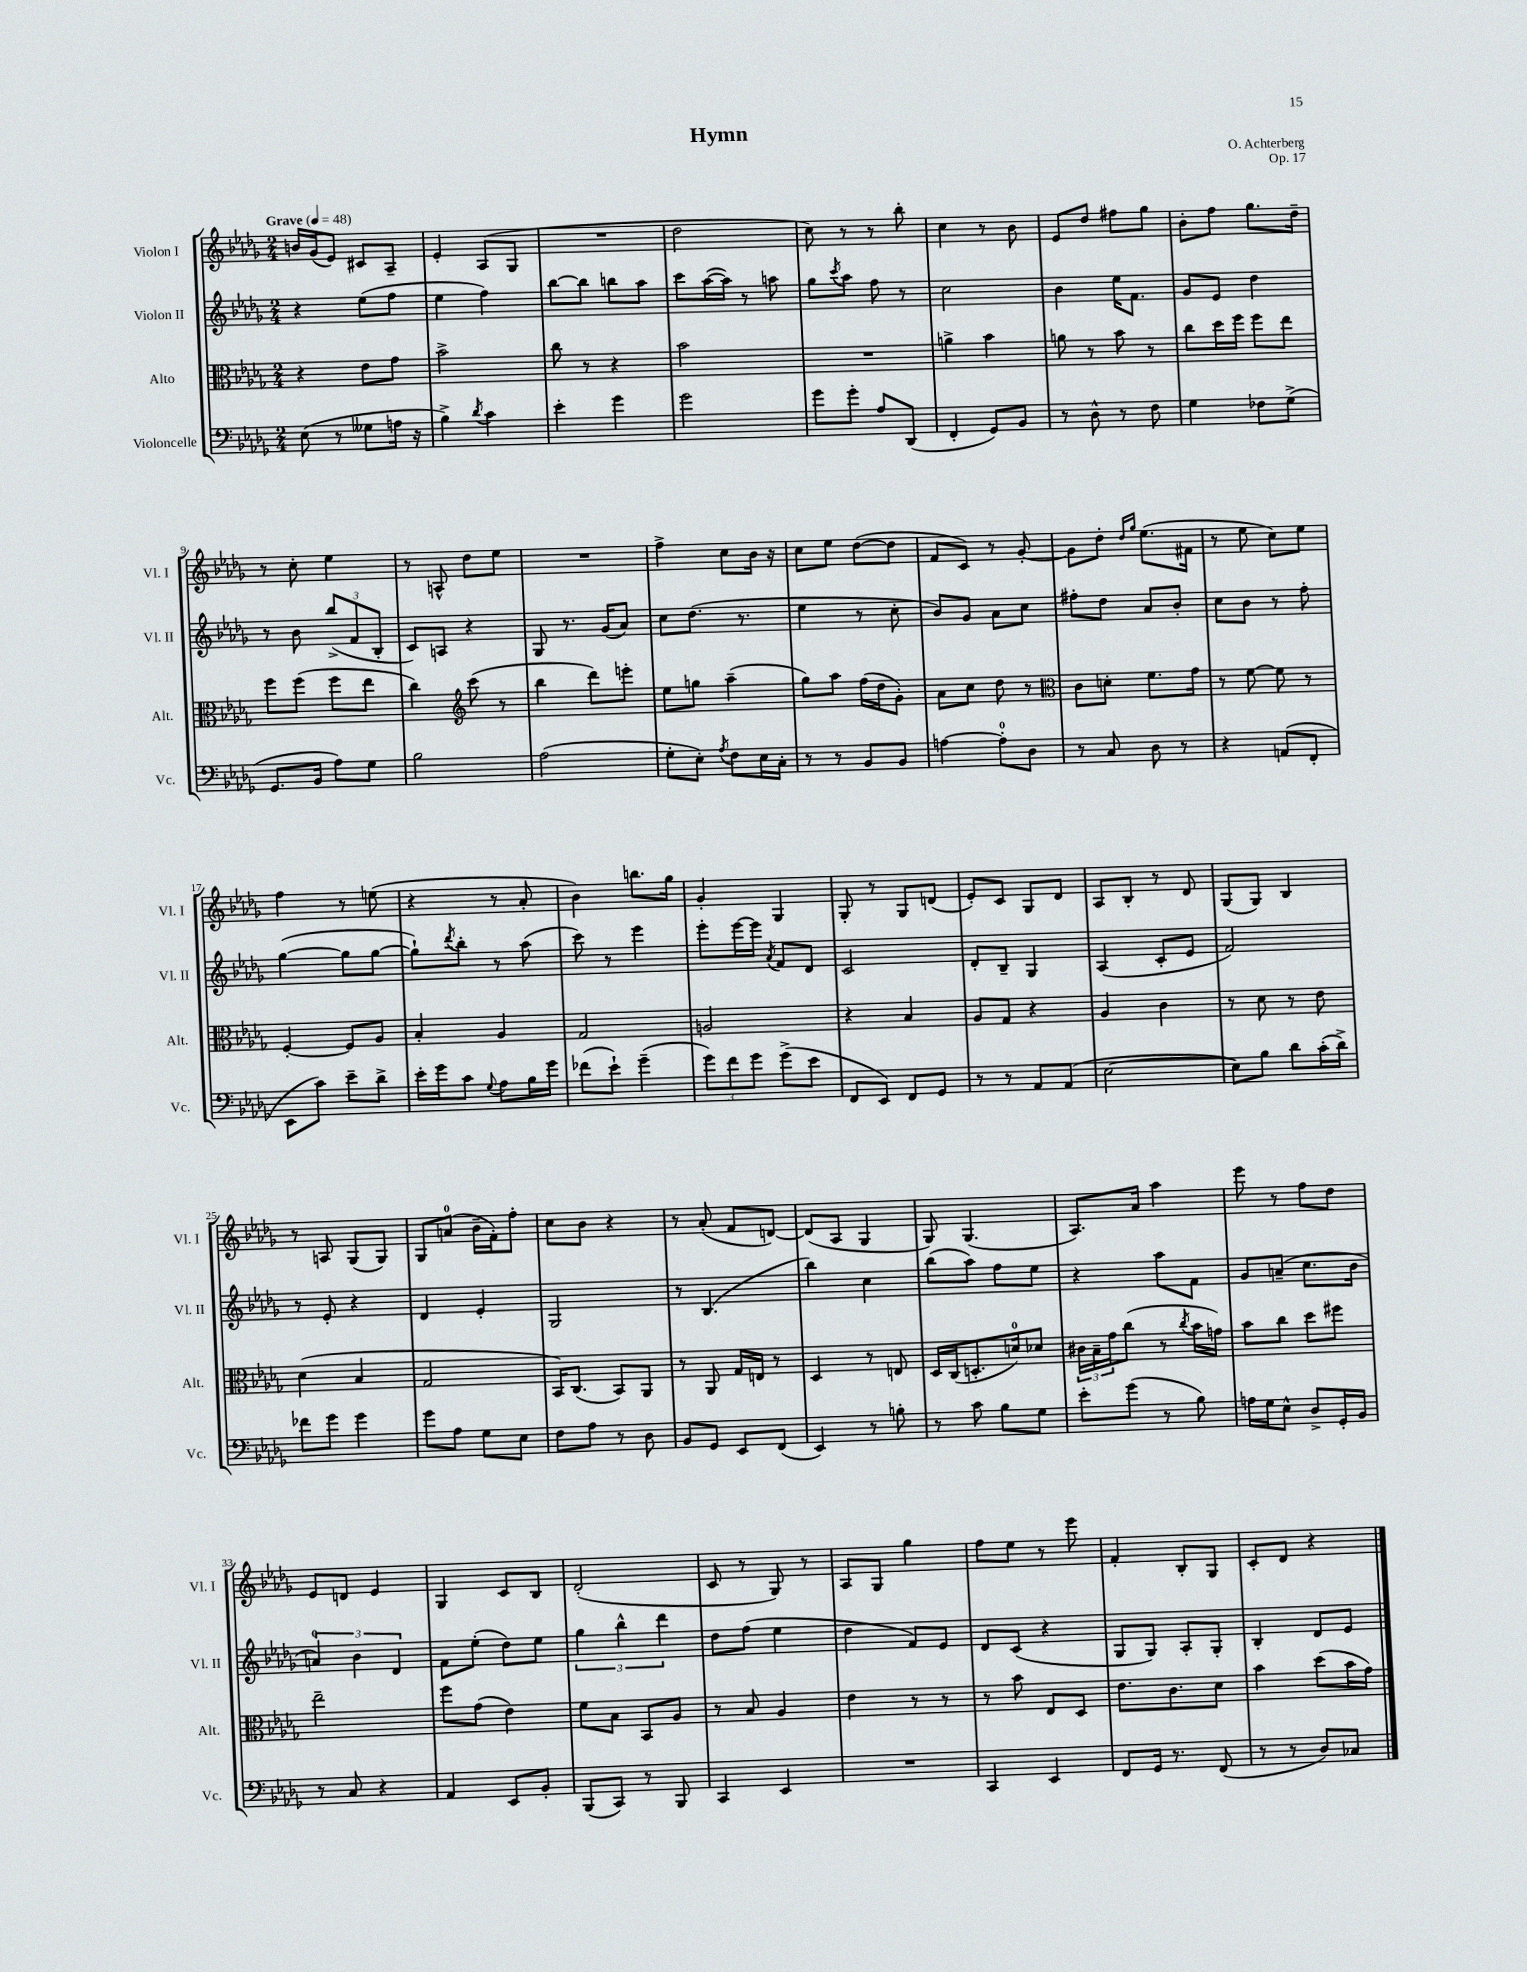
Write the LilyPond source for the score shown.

\header { title = "Hymn" composer = "O. Achterberg" opus = "Op. 17" }
<<
\new StaffGroup <<
\new Staff = "s0" \with { instrumentName = "Violon I" shortInstrumentName = "Vl. I" } {
    \clef treble \key des \major \numericTimeSignature \time 2/4 \tempo "Grave" 4 = 48
    b'16 ges'16( ees'8) cis'8 aes8-- |
    ees'4-. aes8( ges8 |
    R2 |
    des''2 |
    c''8) r8 r8 bes''8-. |
    c''4 r8 bes'8 |
    ees'8 des''8 fis''8 ges''8 |
    bes'8-. f''8 ges''8. des''16-- |
    r8 c''8-. ees''4 |
    r8 a8-^ des''8 ees''8 |
    R2 |
    f''4-> c''8 bes'16 r16 |
    c''8 ees''8 des''8~( des''8 |
    f'8 c'8) r8 ges'8~-. |
    ges'8 des''8-. \grace { des''16 ges''16 } ees''8.( fis'16 |
    r8 ees''8 c''8) ees''8 |
    f''4 r8 e''8( |
    r4 r8 aes'8-. |
    bes'4) b''8. ges''16 |
    ges'4-. ges4 |
    ges8-. r8 ges8 d'8( |
    ees'8-.) c'8 ges8 des'8 |
    aes8 bes8-. r8 des'8 |
    ges8( ges8) bes4 |
    r8 a8 ges8( ges8) |
    ges8 a'8-0( bes'16-- f'16-.) f''8-. |
    c''8 bes'8 r4 |
    r8 aes'8-.( f'8 d'8~) |
    d'8( aes8 ges4 |
    ges8) ges4.( |
    aes8.) aes'16 aes''4 |
    ees'''8 r8 f''8 des''8 |
    ees'8 d'8 ees'4 |
    ges4 c'8 bes8 |
    des'2-.( |
    c'8 r8 ges8) r8 |
    aes8 ges8 ges''4 |
    f''8 ees''8 r8 ees'''8 |
    f'4-. bes8-. ges8 |
    c'8-. des'8 r4 \bar "|." |
}
\new Staff = "s1" \with { instrumentName = "Violon II" shortInstrumentName = "Vl. II" } {
    \clef treble \key des \major \numericTimeSignature \time 2/4
    r4 ees''8( f''8 |
    ees''4 f''4) |
    bes''8~ bes''8 b''8 aes''8 |
    c'''8 aes''16~( aes''16) r8 a''8 |
    ges''8 \acciaccatura { c'''8 } aes''8 f''8 r8 |
    c''2 |
    bes'4 ees''16 f'8. |
    ges'8 ees'8 des''4 |
    r8 bes'8 \tuplet 3/2 { bes''8->( f'8 bes8-. } |
    c'8) a8 r4 |
    ges8 r8. ges'16( aes'8) |
    c''8 des''8.( r8. |
    ees''4 r8 c''8-. |
    bes'8) ges'8 aes'8 c''8 |
    fis''8-. des''8 aes'8 bes'8-. |
    c''8 bes'8 r8 f''8-. |
    ges''4~( ges''8 ges''8~ |
    ges''8-!) \acciaccatura { des'''8 } bes''8-. r8 aes''8( |
    c'''8) r8 ees'''4 |
    ees'''8-. ees'''16~ ees'''16 \acciaccatura { aes'8 } f'8 des'8 |
    c'2 |
    des'8-. bes8-- ges4 |
    aes4( c'8-. ees'8 |
    f'2) |
    r8 ees'8-. r4 |
    des'4 ees'4-. |
    ges2 |
    r8 bes4.( |
    bes''4) c''4 |
    bes''8( aes''8) f''8 ees''8 |
    r4 aes''8 f'8 |
    ges'8 a'8--( c''8. bes'16 |
    \tuplet 3/2 { a'4-0) bes'4 des'4 } |
    f'8 ees''8-.( des''8) ees''8 |
    \tuplet 3/2 { ges''4 bes''4-^ des'''4 } |
    des''8 f''8( ees''4 |
    des''4 f'8) ees'8 |
    des'8 c'8( r4 |
    ges8 ges8) aes8-. ges8-. |
    bes4-. des'8 ees'8 \bar "|." |
}
\new Staff = "s2" \with { instrumentName = "Alto" shortInstrumentName = "Alt." } {
    \clef alto \key des \major \numericTimeSignature \time 2/4
    r4 ees'8 ges'8 |
    bes'2-> |
    c''8 r8 r4 |
    bes'2 |
    R2 |
    a'4-> bes'4 |
    a'8 r8 bes'8 r8 |
    c''8 des''16 f''16 f''8 ees''8 |
    f''8 f''8( f''8 ees''8 |
    c''4) \clef treble c'''8( r8 |
    bes''4 des'''8) e'''8-. |
    ees''8 g''8 aes''4--( |
    ges''8) aes''8 f''16( des''16 ges'8-.) |
    aes'8 c''8 des''8 r8 |
    \clef alto c'8 d'8-. f'8. ges'16 |
    r8 f'8~ f'8 r8 |
    f4~-. f8 aes8 |
    bes4-. aes4 |
    ges2 |
    a2 |
    r4 bes4 |
    aes8 ges8 r4 |
    aes4 c'4 |
    r8 des'8 r8 ees'8 |
    des'4( bes4 |
    ges2 |
    bes,16) c8.( bes,8) aes,8 |
    r8 aes,8 ges16 e16 r8 |
    des4 r8 e8 |
    des16 c16( d8.-. d'16-0) des'8 |
    \tuplet 3/2 { cis'16 bes16-- ges'16 } c''8( r8 \acciaccatura { c''8 } bes'16 g'16) |
    bes'8 c''8 des''8 fis''8 |
    ees''2-- |
    f''8 ges'8( ees'4) |
    f'8 bes8 bes,8 aes8 |
    r8 bes8 aes4 |
    ees'4 r8 r8 |
    r8 bes'8 ees8 des8 |
    ees'8. c'8. des'8 |
    bes'4 des''8( bes'16 ges'16) \bar "|." |
}
\new Staff = "s3" \with { instrumentName = "Violoncelle" shortInstrumentName = "Vc." } {
    \clef bass \key des \major \numericTimeSignature \time 2/4
    ees8( r8 geses8 a16 r16 |
    bes4->) \acciaccatura { des'8 } c'4 |
    ees'4-. ges'4 |
    ges'2 |
    ges'8 ges'8-. aes8 des,8( |
    f,4-. ges,8) bes,8 |
    r8 des8-^ r8 f8 |
    ges4 fes8 ges8->( |
    ges,8. bes,16 aes8) ges8 |
    bes2 |
    aes2( |
    ges8-. ees8-.) \acciaccatura { aes8 } f8 ees16 c16-. |
    r8 r8 bes,8 bes,8 |
    a4~ a8-0-. des8 |
    r8 c8 des8 r8 |
    r4 a,8( f,8-. |
    ees,8 c'8) ees'8-- des'8-> |
    ees'16-. ges'16 c'8 \appoggiatura { ges8 } aes8 bes16 ges'16 |
    fes'8( ees'8-!) ges'4--( |
    \tuplet 3/2 { ges'8) f'8 ges'8 } ges'8->( ees'8 |
    f,8 ees,8) f,8 ges,8 |
    r8 r8 aes,8 aes,8( |
    ees2~ |
    ees8) bes8 des'8 c'16-.( des'16->) |
    fes'8 ges'8 ges'4 |
    ges'8 aes8 ges8 ees8 |
    f8 aes8 r8 des8 |
    bes,8 ges,8 ees,8 f,8( |
    ees,4) r8 b8-. |
    r8 c'8 bes8 ges8 |
    ees'8-. ges'8( r8 bes8) |
    a16 ges16 ees8-^ des8-> ges,16-. bes,16 |
    r8 c8 r4 |
    aes,4 ees,8 bes,8-. |
    bes,,8( c,8) r8 bes,,8 |
    c,4 ees,4 |
    R2 |
    c,4 ees,4 |
    f,8 ges,16 r8. f,8( |
    r8 r8 des8) ces8 \bar "|." |
}
>>
>>
